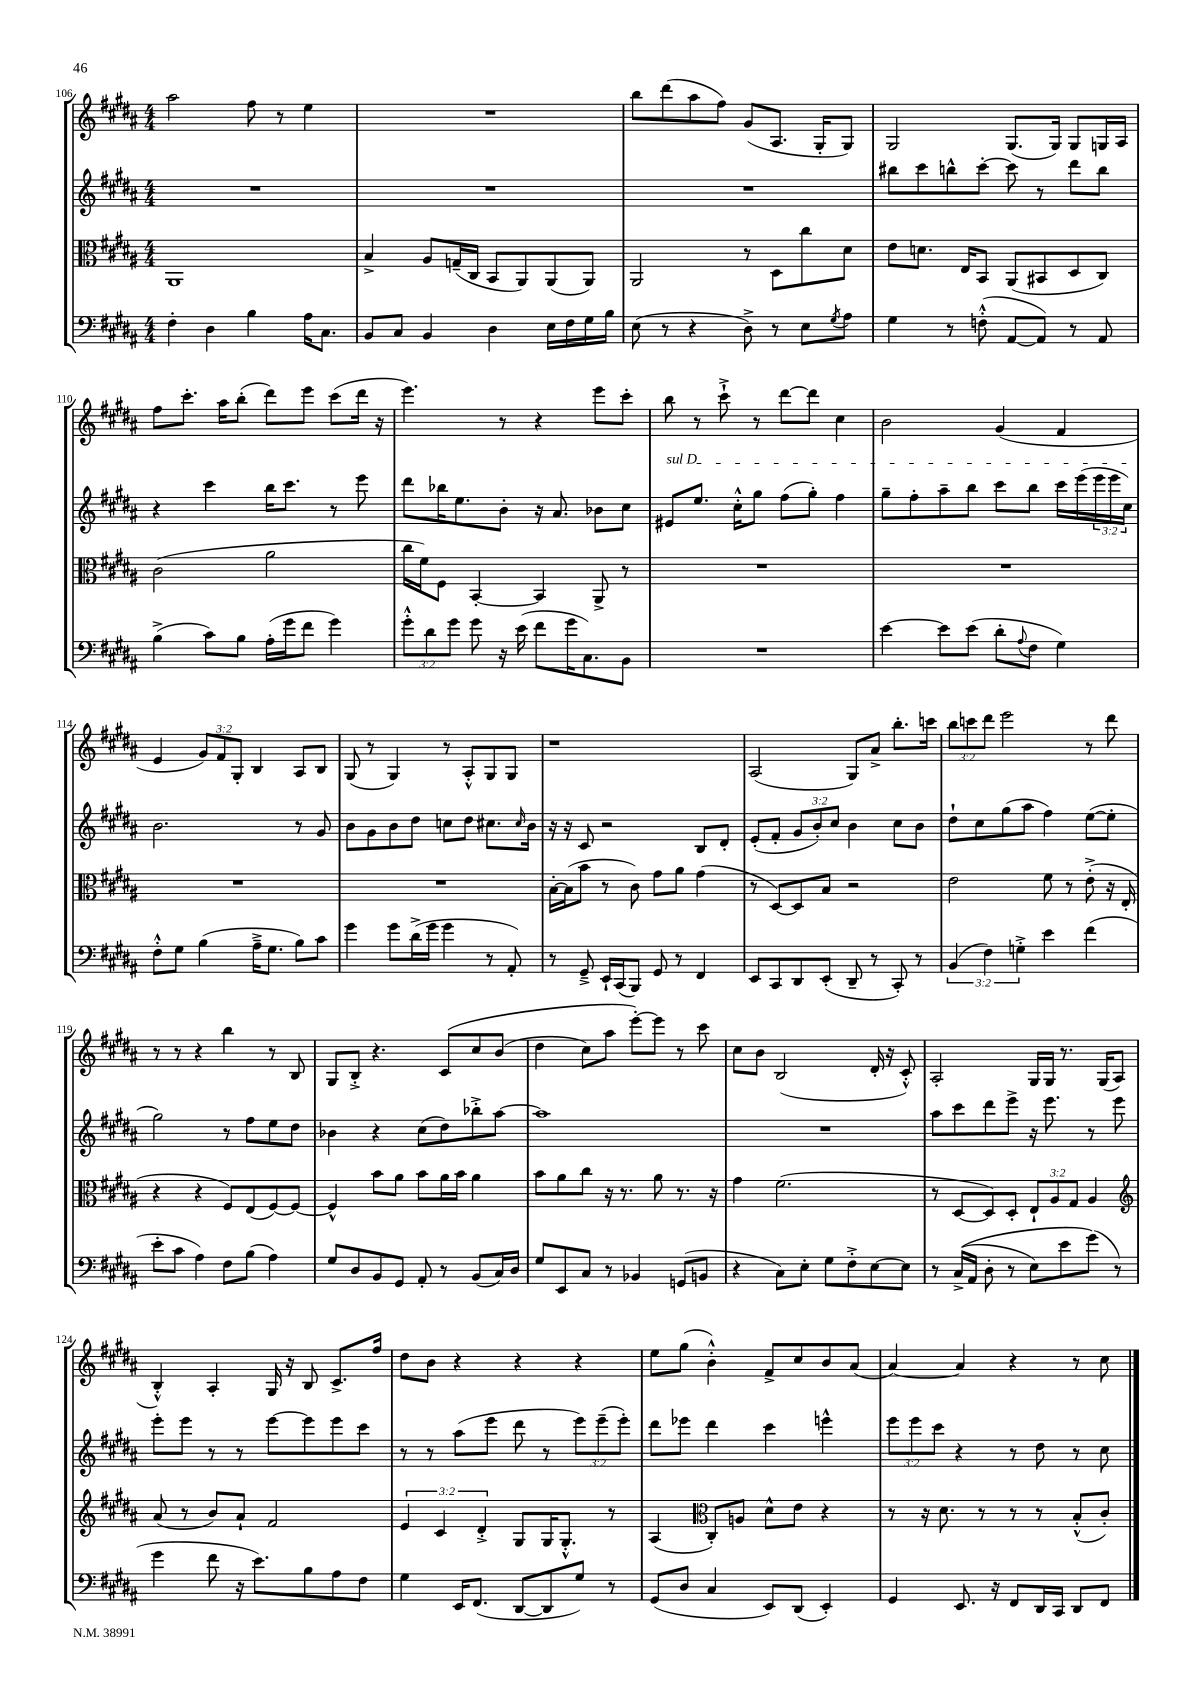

**kern	**kern	**kern	**kern
*staff4	*staff3	*staff2	*staff1
*clefF4	*clefC3	*clefG2	*clefG2
*k[f#c#g#d#a#]	*k[f#c#g#d#a#]	*k[f#c#g#d#a#]	*k[f#c#g#d#a#]
*M4/4	*M4/4	*M4/4	*M4/4
4F#'	1AA#	1r	2aa#
4D#	.	.	.
4B	.	.	8ff#
.	.	.	8r
16A#	.	.	4ee
8.C#	.	.	.
=	=	=	=
8BB	4B^	1r	1r
8C#	.	.	.
4BB	8A#	.	.
.	(16G~	.	.
.	16C#	.	.
4D#	8BB	.	.
.	8AA#)	.	.
16E	(8AA#	.	.
16F#	.	.	.
16G#	8AA#)	.	.
16B	.	.	.
=	=	=	=
(8E	2AA#	1r	8bb
8r	.	.	(8ddd#
4r	.	.	8aa#
.	.	.	8ff#)
8D#^)	8r	.	(8g#
8r	8D#	.	8.A#
8E	8cc#	.	.
.	.	.	16G#'
8qG#	.	.	.
8A#	8d#	.	8G#)
=	=	=	=
4G#	8e	8bb#	2G#
.	8.d	8ccc#	.
8r	.	8bb^^	.
.	16E	.	.
(8F'^^	8BB	[8ccc#'	.
[8AA#	(8AA#	8ccc#]	(8.G#
8AA#])	8BB#	8r	.
.	.	.	16G#)
8r	8D#	8ddd#	8G#
8AA#	8C#)	8bb	16G
.	.	.	16A#
=	=	=	=
(4B^	(2c#	4r	8ff#
.	.	.	8.ccc#'
8c#)	.	4ccc#	.
.	.	.	16aa#
8B	.	.	(8bb'
(16A#'	2a#	16bb	8ddd#)
16g#	.	8.ccc#	.
8f#	.	.	8eee
4g#)	.	8r	(8ccc#
.	.	8eee	16ddd#
.	.	.	16r
=	=	=	=
12g#'^^	16cc#	8ddd#	4.eee)
.	16f#)	.	.
12d#	.	.	.
.	8F#	16bb-	.
12g#	.	.	.
.	.	8.ee	.
8g#	[4BB'	.	.
16r	.	8b'	8r
(16e	.	.	.
8f#	4BB]	16r	4r
.	.	8.a#	.
16g#	.	.	.
8.C#)	.	.	.
.	8AA#^	8b-	8eee
8BB	8r	8cc#	8ccc#'
=	=	=	=
1r	1r	8e#	8bb
.	.	8.ee	8r
.	.	.	8ccc#`^
.	.	16cc#'^^	.
.	.	8gg#	8r
.	.	(8ff#	[8ddd#
.	.	8gg#')	8ddd#]
.	.	4ff#	4cc#
=	=	=	=
[4e	1r	8gg#~	2b
.	.	8ff#'	.
8e]	.	8aa#~	.
(8e	.	8bb	.
8d#'	.	8ccc#	(4g#
8qqA#	.	.	.
8F#	.	8bb	.
4G#)	.	16ccc#	4f#
.	.	(16eee	.
.	.	24eee	.
.	.	24eee	.
.	.	24cc#)	.
=	=	=	=
8F#'^^	1r	2.b	4e
8G#	.	.	.
(4B	.	.	12g#)
.	.	.	12f#
.	.	.	12G#'
16A#~^	.	.	4B
8.G#	.	.	.
8B)	.	8r	8A#
8c#	.	8g#	8B
=	=	=	=
4g#	1r	8b	(8G#
.	.	8g#	8r
8g#	.	8b	4G#)
(16d#^	.	8dd#	.
16g#	.	.	.
4g#	.	8cc	8r
.	.	8dd#	8A#'^^
8r	.	8.cc#	8G#
8AA#')	.	.	8G#
.	.	16qqcc#	.
.	.	16b	.
=	=	=	=
8r	[16B'	16r	1r
.	(16B]	16r	.
8GG#~^	8b	8c#	.
16EE`	8r	2r	.
(16CC#	.	.	.
8BBB)	8c#)	.	.
8GG#	8g#	.	.
8r	8a#	.	.
4FF#	(4g#	8B	.
.	.	8d#'	.
=	=	=	=
8EE	8r	(8e'	(2A#
8CC#	[8D#)	8f#'	.
8DD#	8D#]	12g#	.
.	.	12b')	.
(8EE'	8B	.	.
.	.	12cc#	.
8DD#~	2r	4b	8G#)
8r	.	.	8a#^
8CC#')	.	8cc#	8.bb'
8r	.	8b	.
.	.	.	16ccc
=	=	=	=
(6BB	2e	8dd#`	12bb
.	.	.	12ccc
.	.	8cc#	.
6F#)	.	.	12ddd#
.	.	(8gg#	2eee
6G'^	.	.	.
.	.	8aa#	.
4e	8f#	4ff#)	.
.	8r	.	.
(4f#	(8e'^	([8ee	8r
.	16r	8ee']	8ddd#
.	16E'	.	.
=	=	=	=
8e'	4r	2gg#)	8r
8c#	.	.	8r
4A#)	4r	.	4r
8F#	8F#)	8r	4bb
(8B	(8E	8ff#	.
4A#)	[8F#)	8ee	8r
.	8F#_	8dd#	8B
=	=	=	=
8G#	4F#^^]	4b-	8G#
8D#	.	.	8B'^
8BB	8b	4r	4.r
8GG#	8a#	.	.
8AA#'	8b	(8cc#	.
8r	16a#	8dd#)	&(8c#
.	16b	.	.
(8BB	4a#	8bb-'^	8cc#
16C#)	.	[8aa#	(8b
16D#	.	.	.
=	=	=	=
8G#	8b	1aa#]	4dd#
8EE	8a#	.	.
8C#	8cc#	.	8cc#)
8r	16r	.	8aa#
.	8.r	.	.
4BB-	.	.	[8eee'&)
.	8a#	.	8eee]
(8GG	8.r	.	8r
8BB	.	.	8ccc#
.	16r	.	.
=	=	=	=
4r	4g#	1r	8cc#
.	.	.	8b
8C#)	(2.f#	.	(2B
8E'	.	.	.
8G#	.	.	.
8F#'^	.	.	.
[8E	.	.	16d#'
.	.	.	16r
8E]	.	.	8c#'^^)
=	=	=	=
8r	8r	8aa#	2A#'
&((16C#^	[8D#	8ccc#	.
16AA#	.	.	.
8D#'	8D#])	8ddd#	.
8r	8D#'	8eee^	.
8E)	12E`	16r	16G#
.	.	8.eee	16G#
.	12A#	.	.
8e	.	.	8.r
.	12G#	.	.
(8g#&)	4A#	8r	.
.	.	.	(16G#
8r	.	8eee	8A#
=	=	=	=
*	*clefG2	*	*
4g#	(8a#	8eee'	4B'^^)
.	8r	8eee	.
8f#	8b)	8r	4A#'
16r	8a#`	8r	.
8.e)	.	.	.
.	2f#	[8eee	16G#
.	.	.	16r
8B	.	8eee]	8B
8A#	.	8eee	8.c#^
8F#	.	8ccc#	.
.	.	.	16ff#
=	=	=	=
4G#	6e	8r	8dd#
.	.	8r	8b
.	6c#	.	.
16EE	.	(8aa#	4r
(8.FF#	.	.	.
.	6d#'^	.	.
.	.	8eee	.
[8DD#	8G#	8ddd#	4r
8DD#]	16G#	8r	.
.	8.G#'^^	.	.
8G#)	.	12eee)	4r
.	.	(12eee~	.
8r	8r	.	.
.	.	12eee')	.
=	=	=	=
(8GG#	(4A#	8ddd#	8ee
8D#	.	8eee-	(8gg#
*	*clefC3	*	*
4C#	8C#')	4ddd#	4b'^^)
.	8A	.	.
8EE)	8d#^^	4ccc#	8f#^
(8DD#	8e	.	8cc#
4EE')	4r	4eee^^	8b
.	.	.	(8a#
=	=	=	=
4GG#	8r	12eee	[4a#)
.	.	12eee	.
.	16r	.	.
.	.	12ccc#	.
.	8.d#	.	.
8.EE	.	4r	4a#]
.	8r	.	.
16r	.	.	.
8FF#	8r	8r	4r
16DD#	8r	8dd#	.
16CC#	.	.	.
8DD#	(8B'^^	8r	8r
8FF#	8c#')	8cc#	8cc#
==	==	==	==
*-	*-	*-	*-
